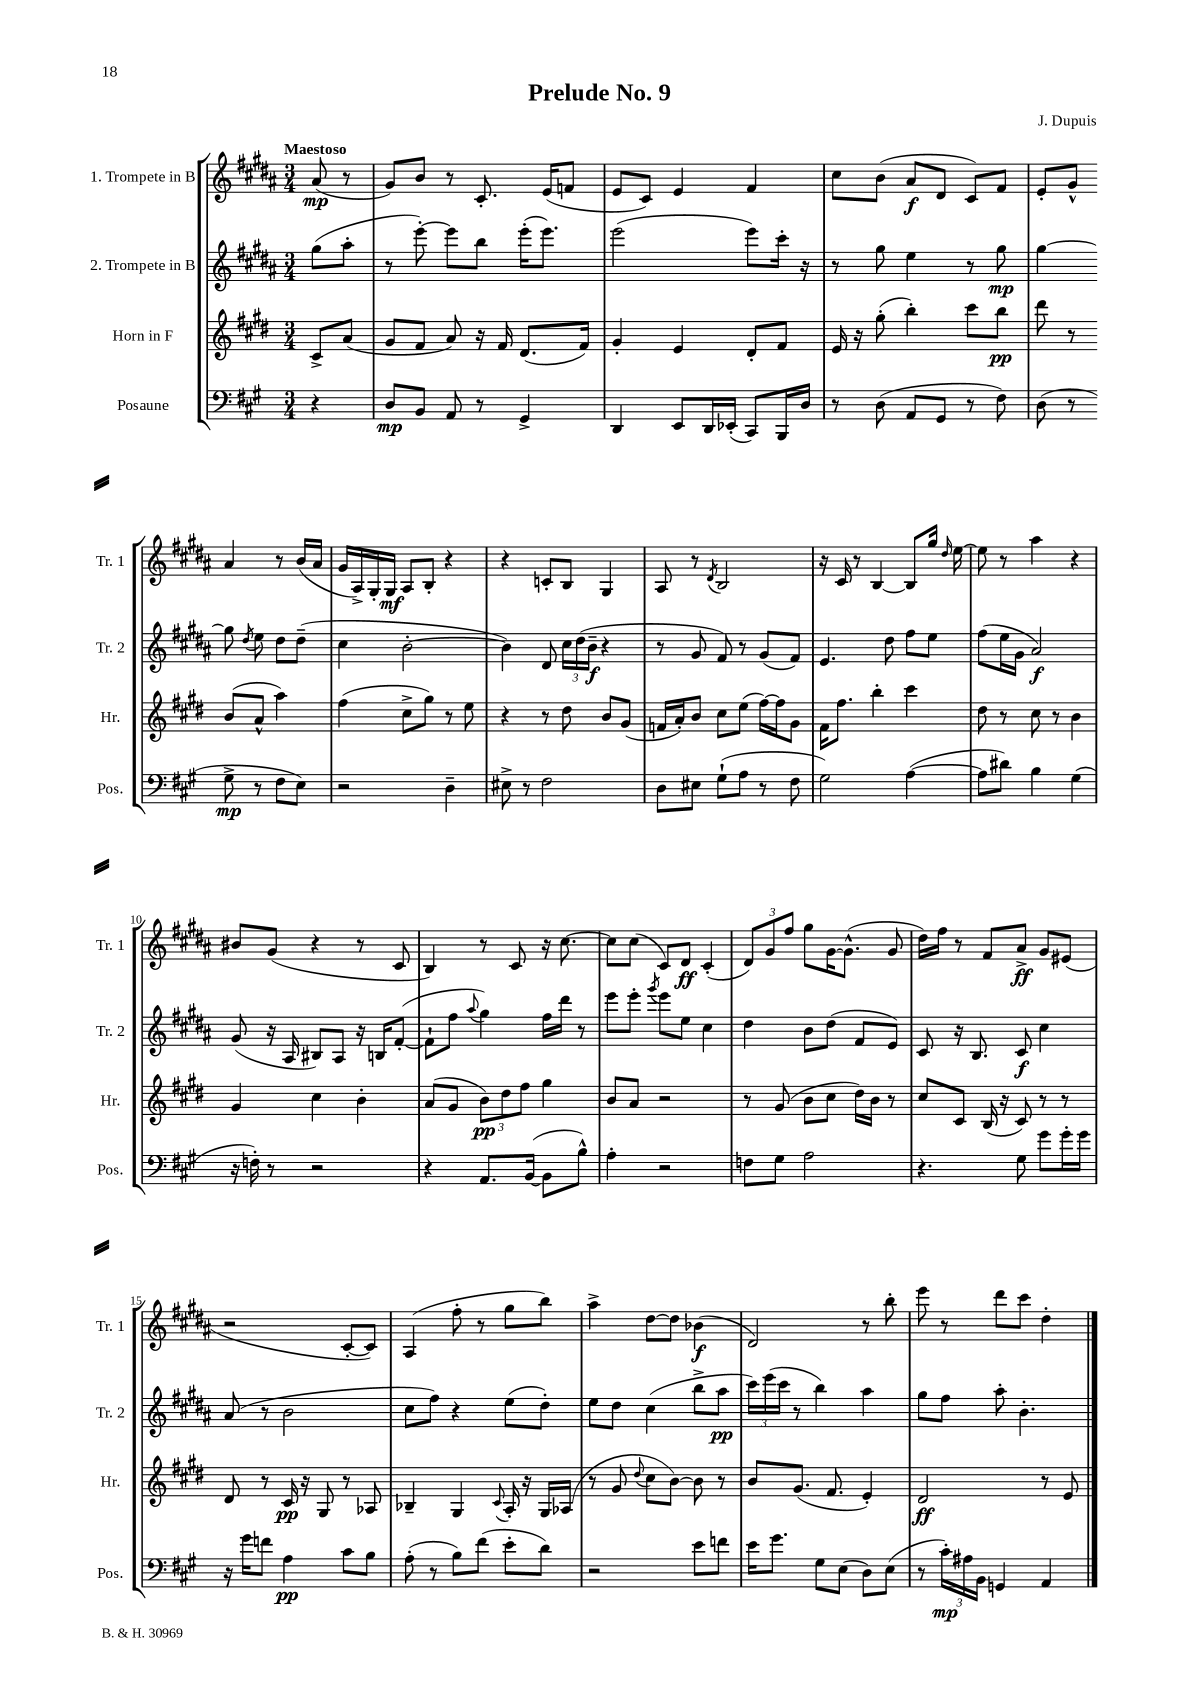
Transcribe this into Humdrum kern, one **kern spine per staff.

**kern	**kern	**kern	**kern
*staff4	*staff3	*staff2	*staff1
*clefF4	*clefG2	*clefG2	*clefG2
*k[f#c#g#]	*k[f#c#g#d#]	*k[f#c#g#d#a#]	*k[f#c#g#d#a#]
*M3/4	*M3/4	*M3/4	*M3/4
4r	8c#^/L	(8gg#\L	(8a#/
.	(8a/J	8aa#'\J	8r
=	=	=	=
8D/L	8g#/L	8r	8g#/L)
8BB/J	8f#/J	[8eee'\)	8b/J
8AA/	8a/)	8eee\]L	8r
8r	16r	8bb\J	8.c#'/
.	16f#/	.	.
4GG#^/	(8.d#/L	(16eee'\LK	.
.	.	8.eee\J)	(16e/LK
.	.	.	8f/J
.	16f#/Jk)	.	.
=	=	=	=
4DD/	4g#'/	(2eee\	8e/L
.	.	.	8c#/J)
8EE/L	4e/	.	4e/
16DD/L	.	.	.
(16EE-'/JJ	.	.	.
8CC#/L)	8d#'/L	8eee\L)	4f#/
16BBB/L	8f#/J	16ccc#'\Jk	.
16D/JJ	.	16r	.
=	=	=	=
8r	16e/	8r	8cc#\L
.	16r	.	.
(8D\	(8gg#'\	8gg#\	(8b\J
8AA/L	4bb'\)	4ee\	8a#/L
8GG#/J	.	.	8d#/J
8r	8ccc#\L	8r	8c#/L)
8F#\)	8bb\J	8gg#\	8f#/J
=	=	=	=
(8D\	8ddd#\	[4gg#\	8e'/L
8r	8r	.	8g#^^/J
8G#^\	(8b/L	8gg#\]	4a#/
.	.	8qdd#/	.
8r	8a^^/J	8ee\	.
8F#\L	4aa\)	8dd#\L	8r
8E\J)	.	(8dd#~\J	(16b/LL
.	.	.	16a#/JJ
=	=	=	=
2r	(4ff#\	4cc#\	16g#/LL
.	.	.	16A#^/)
.	.	.	16G#'/
.	.	.	16G#/JJ
.	8cc#^\L	[2b'\	8A#/L
.	8gg#\J)	.	8B'/J
4D~\	8r	.	4r
.	8ee\	.	.
=	=	=	=
8E#^\	4r	4b\])	4r
8r	.	.	.
2F#\	8r	8d#/	8c'/L
.	8dd#\	24cc#\LL	8B/J
.	.	(24dd#\	.
.	.	24b~\JJ	.
.	8b/L	4r	4G#/
.	(8g#/J	.	.
=	=	=	=
8D\L	16f/LL	8r	8A#/
.	16a'/J)	.	.
8E#\J	8b/J	8g#/	8r
.	.	.	8qd#/
(8G#`\L	8cc#\L	8f#/)	2B/
8A\J	(8ee\J	8r	.
8r	[16ff#\LL)	(8g#/L	.
.	16ff#\]J	.	.
8F#\	8g#\J	8f#/J)	.
=	=	=	=
2G#\)	16f#\LK	4.e/	16r
.	8.ff#\J	.	16c#/
.	.	.	8r
.	4bb'\	.	[4B/
.	.	8dd#\	.
([4A\	4ccc#\	8ff#\L	8B/]L
.	.	8ee\J	16gg#/Jk
.	.	.	16qqdd#/
.	.	.	[16ee\
=	=	=	=
8A\]L	8dd#\	(8ff#\L	8ee\]
8d#\J)	8r	16ee\L	8r
.	.	16g#\JJ	.
4B\	8cc#\	2a#/)	4aa#\
.	8r	.	.
(4G#\	4b\	.	4r
=	=	=	=
16r	4g#/	(8g#/	8b#/L
16F'\)	.	.	.
8r	.	16r	(8g#/J
.	.	16A#/	.
2r	4cc#\	8B#/L)	4r
.	.	8A#/J	.
.	4b'\	16r	8r
.	.	16B/LK	.
.	.	([8f#'/J	8c#/
=	=	=	=
4r	(8a/L	8f#`\]L	4B/)
.	8g#/J	8ff#\J	.
.	.	8qqaa#/	.
8.AA/L	12b\L)	4gg#\)	8r
.	12dd#\	.	.
.	.	.	8c#/
.	12ff#\J	.	.
([16BB/Jk	.	.	.
8BB\]L	4gg#\	16ff#\LL	16r
.	.	16ddd#\JJ	[8.cc#\
8B^^\J)	.	8r	.
=	=	=	=
4A'\	8b/L	8eee\L	8cc#\]L
.	8a/J	8eee'\J	(8cc#\J
.	.	8qggg#/	.
2r	2r	8eee\L	8c#/L)
.	.	8ee\J	8d#/J
.	.	4cc#\	(4c#'/
=	=	=	=
8F\L	8r	4dd#\	12d#/L)
.	.	.	12g#/
8G#\J	(8g#/	.	.
.	.	.	12ff#/J
2A\	8b\L	8b\L	8gg#\L
.	8cc#\J	(8dd#\J	[16g#\K
.	.	.	(8.g#^^\]J
.	16dd#\LL)	8f#/L	.
.	16b\JJ	.	.
.	8r	8e/J)	8g#/
=	=	=	=
4.r	8cc#/L	8c#/	16dd#\LL)
.	.	.	16ff#\JJ
.	8c#/J	16r	8r
.	.	8.B/	.
.	(16B/	.	8f#/L
.	16r	.	.
8G#\	8c#/)	8c#/	8a#^/J
8g#\L	8r	4cc#\	8g#/L
16g#'\L	8r	.	(8e#/J
16g#\JJ	.	.	.
=	=	=	=
16r	8d#/	(8a#/	2r
16g#\LK	.	.	.
8f\J	8r	8r	.
4A\	16c#/	2b\	.
.	16r	.	.
.	8G#/	.	.
8c#\L	8r	.	[8c#'/L
8B\J	8A-/	.	8c#/]J)
=	=	=	=
(8A'\	4B-~/	8cc#\L	(4A#/
8r	.	8ff#\J)	.
8B\L)	4G#/	4r	8ff#'\
(8f#\J	.	.	8r
.	8qqc#/	.	.
8e'\L	16A'/	(8ee\L	8gg#\L
.	16r	.	.
8d\J)	16G#/LL	8dd#'\J)	8bb\J)
.	(16A-/JJ	.	.
=	=	=	=
2r	8r	8ee\L	4aa#^\
.	8g#/	8dd#\J	.
.	8qqdd#/	.	.
.	8cc#\L	(4cc#\	[8dd#\L
.	[8b\J)	.	8dd#\]J
8e\L	8b\]	8bb^\L	(4b-\
8f\J	8r	8aa#\J	.
=	=	=	=
16e\LK	8b/L	24ccc#\LL)	2d#/)
.	.	(24eee\	.
8.g#\J	.	.	.
.	.	24ccc#\JJ	.
.	(8.g#/J	8r	.
8G#\L	.	4bb\)	.
.	8.f#/	.	.
(8E\J	.	.	.
8D\L)	4e'/)	4aa#\	8r
(8E\J	.	.	8bb'\
=	=	=	=
8r	2d#/	8gg#\L	8eee\
24c#'\LL)	.	8ff#\J	8r
24A#\	.	.	.
24BB\JJ	.	.	.
4GG/	.	8aa#'\	8ddd#\L
.	.	4.b'\	8ccc#\J
4AA/	8r	.	4dd#'\
.	8e/	.	.
==	==	==	==
*-	*-	*-	*-
